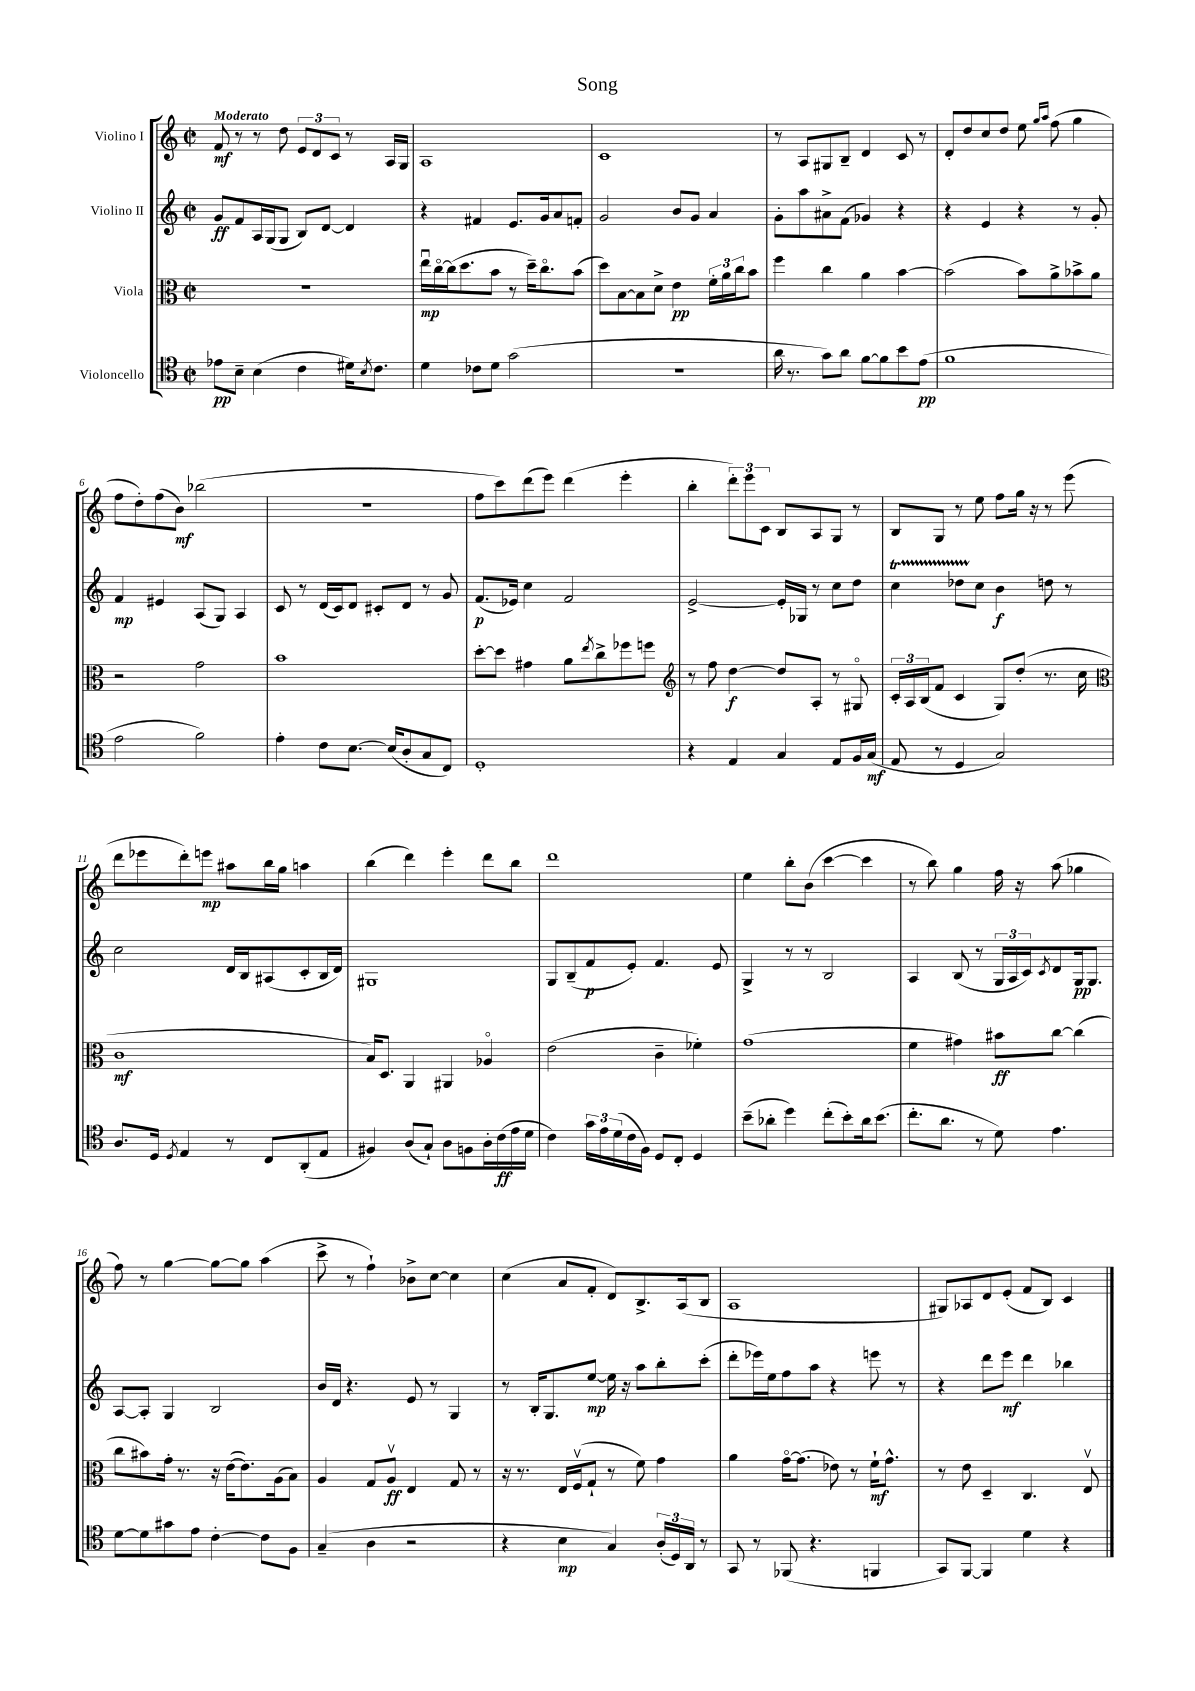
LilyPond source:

\header { title = "Song" }
<<
\new StaffGroup <<
\new Staff = "s0" \with { instrumentName = "Violino I" } {
    \clef treble \key c \major \defaultTimeSignature \time 2/2 \tempo "Moderato"
    f'8\mf r8 r8 d''8 \tuplet 3/2 { e'8 d'8 c'8 } r8 a16 g16 |
    a1 |
    c'1 |
    r8 a8 gis8 b8-- d'4 c'8 r8 |
    d'8-. d''8 c''8 d''8 e''8 \grace { g''16 a''16 } f''8( g''4 |
    f''8 d''8-.) f''8( b'8\mf) bes''2( |
    r1 |
    f''8 c'''8) d'''8( e'''8) d'''4( e'''4-. |
    b''4-. \tuplet 3/2 { d'''8-.) e'''8 c'8 } b8 a8 g8 r8 |
    b8 g8 r8 e''8 f''8 g''16 r16 r8 e'''8( |
    d'''8 ees'''8 d'''8-.) e'''8\mp ais''8 b''16 g''16 a''4 |
    b''4( d'''4) e'''4-. d'''8 b''8 |
    d'''1 |
    e''4 b''8-. b'8( c'''4~ c'''4 |
    r8 b''8) g''4 f''16 r16 a''8( ges''4 |
    f''8) r8 g''4~ g''8~ g''8 a''4( |
    c'''8-> r8 f''4-!) bes'8-> c''8~ c''4 |
    c''4( a'8 f'8-. d'8) b8.-> a16( b8 |
    a1 |
    gis8) aes8 d'8 e'8-.( f'8 b8) c'4 \bar "|." |
}
\new Staff = "s1" \with { instrumentName = "Violino II" } {
    \clef treble \key c \major \defaultTimeSignature \time 2/2
    g'8\ff f'8 a16 g16( g8 b8) d'8~ d'4 |
    r4 fis'4 e'8. g'16 a'8 f'8-. |
    g'2 b'8 g'8 a'4 |
    g'8-. a''8 ais'8-> f'8( ges'4) r4 |
    r4 e'4 r4 r8 g'8-. |
    f'4\mp eis'4 a8( g8) a4 |
    c'8 r8 d'16( c'16) d'8 cis'8-. d'8 r8 g'8 |
    f'8.\p( ees'16) c''4 f'2 |
    e'2~-> e'16-. ges16 r8 c''8 d''8 |
    c''4\startTrillSpan des''8 c''8\stopTrillSpan b'4\f d''8 r8 |
    c''2 d'16 b16 ais8( c'8-. b16 d'16) |
    gis1 |
    g8 b8--( f'8\p e'8-.) f'4. e'8 |
    g4-> r8 r8 b2 |
    a4 b8( r8 \tuplet 3/2 { g16 a16 c'16) } \acciaccatura { c'8 } d'8 g16\pp g8. |
    a8~ a8-. g4 b2 |
    b'16 d'16 r4. e'8 r8 g4 |
    r8 b16-. g8. e''8~\mp e''16 r16 a''8 b''8-. c'''8-.( |
    d'''8-. ees'''16) e''16 f''8 a''8 r4 e'''8 r8 |
    r4 d'''8 e'''8\mf d'''4 bes''4 \bar "|." |
}
\new Staff = "s2" \with { instrumentName = "Viola" } {
    \clef alto \key c \major \defaultTimeSignature \time 2/2
    r1 |
    e''16\downbow\mp c''16~\flageolet c''16( d''8. b'8 r8 d''16--) c''8.\flageolet b'8( |
    d''8) b8~ b8 d'8-> e'4\pp \tuplet 3/2 { f'16-. a'16 c''16 } b'8 |
    f''4 c''4 a'4 b'4~ |
    b'2( b'8) a'8-> bes'8-> a'8 |
    r2 g'2 |
    b'1 |
    d''8~-. d''8 gis'4 a'8 \acciaccatura { e''8 } c''8-> fes''8 f''8 |
    \clef treble r8 f''8 d''4~\f d''8 a8-. r8 gis8\flageolet |
    \tuplet 3/2 { c'16-. a16 b16( } f'8 c'4 g8) d''8-.( r8. c''16 |
    \clef alto c'1\mf |
    b16) d8. a,4 ais,4 aes4\flageolet |
    e'2( c'4-- fes'4-.) |
    g'1( |
    f'4 gis'4) bis'8\ff c''8~ c''4( |
    c''8 bis'8) g'16-. r8. r16 e'16~( e'8.) a16( b8) |
    a4 g8 a8\upbow\ff e4 g8 r8 |
    r16 r8. e16 f16\upbow( g8-! r8 f'8) g'4 |
    a'4 g'16~\flageolet g'8.( ees'8) r8 f'16-!\mf g'8.-^ |
    r8 e'8 d4-- c4. e8\upbow \bar "|." |
}
\new Staff = "s3" \with { instrumentName = "Violoncello" } {
    \clef tenor \key c \major \defaultTimeSignature \time 2/2
    ees'8\pp b8-- b4( c'4 dis'16) \acciaccatura { b8 } c'8. |
    d'4 ces'8 d'8 g'2( |
    R1 |
    a'16 r8. g'8) a'8 f'8~ f'8 b'8 e'8\pp( |
    f'1 |
    e'2 f'2) |
    e'4-. c'8 b8.~ b16( a8-. g8 c8) |
    d1-. |
    r4 e4 g4 e8 f16 g16\mf( |
    e8 r8 d4 g2) |
    a8. d16 \acciaccatura { d8 } e4 r8 c8 a,8-.( e8 |
    fis4) a8( g8-!) a8 f8 a16-. c'16\ff( e'16 d'16 |
    c'4) \tuplet 3/2 { g'16 e'16 d'16( } c'16 f16) d8 c8-. d4 |
    b'8--( aes'8-. d''4) c''8-.( b'8-.) aes'16 b'8.( |
    c''8.-. a'8. r8 d'8) e'4. |
    d'8~ d'8 gis'8 e'8 c'4~-. c'8 f8 |
    g4--( a4 r2 |
    r4 b4\mp g4) \tuplet 3/2 { a16-.( d16) a,16 } r8 |
    g,8 r8 fes,8( r4. f,4 |
    g,8) f,8~ f,4 d'4 r4 \bar "|." |
}
>>
>>
